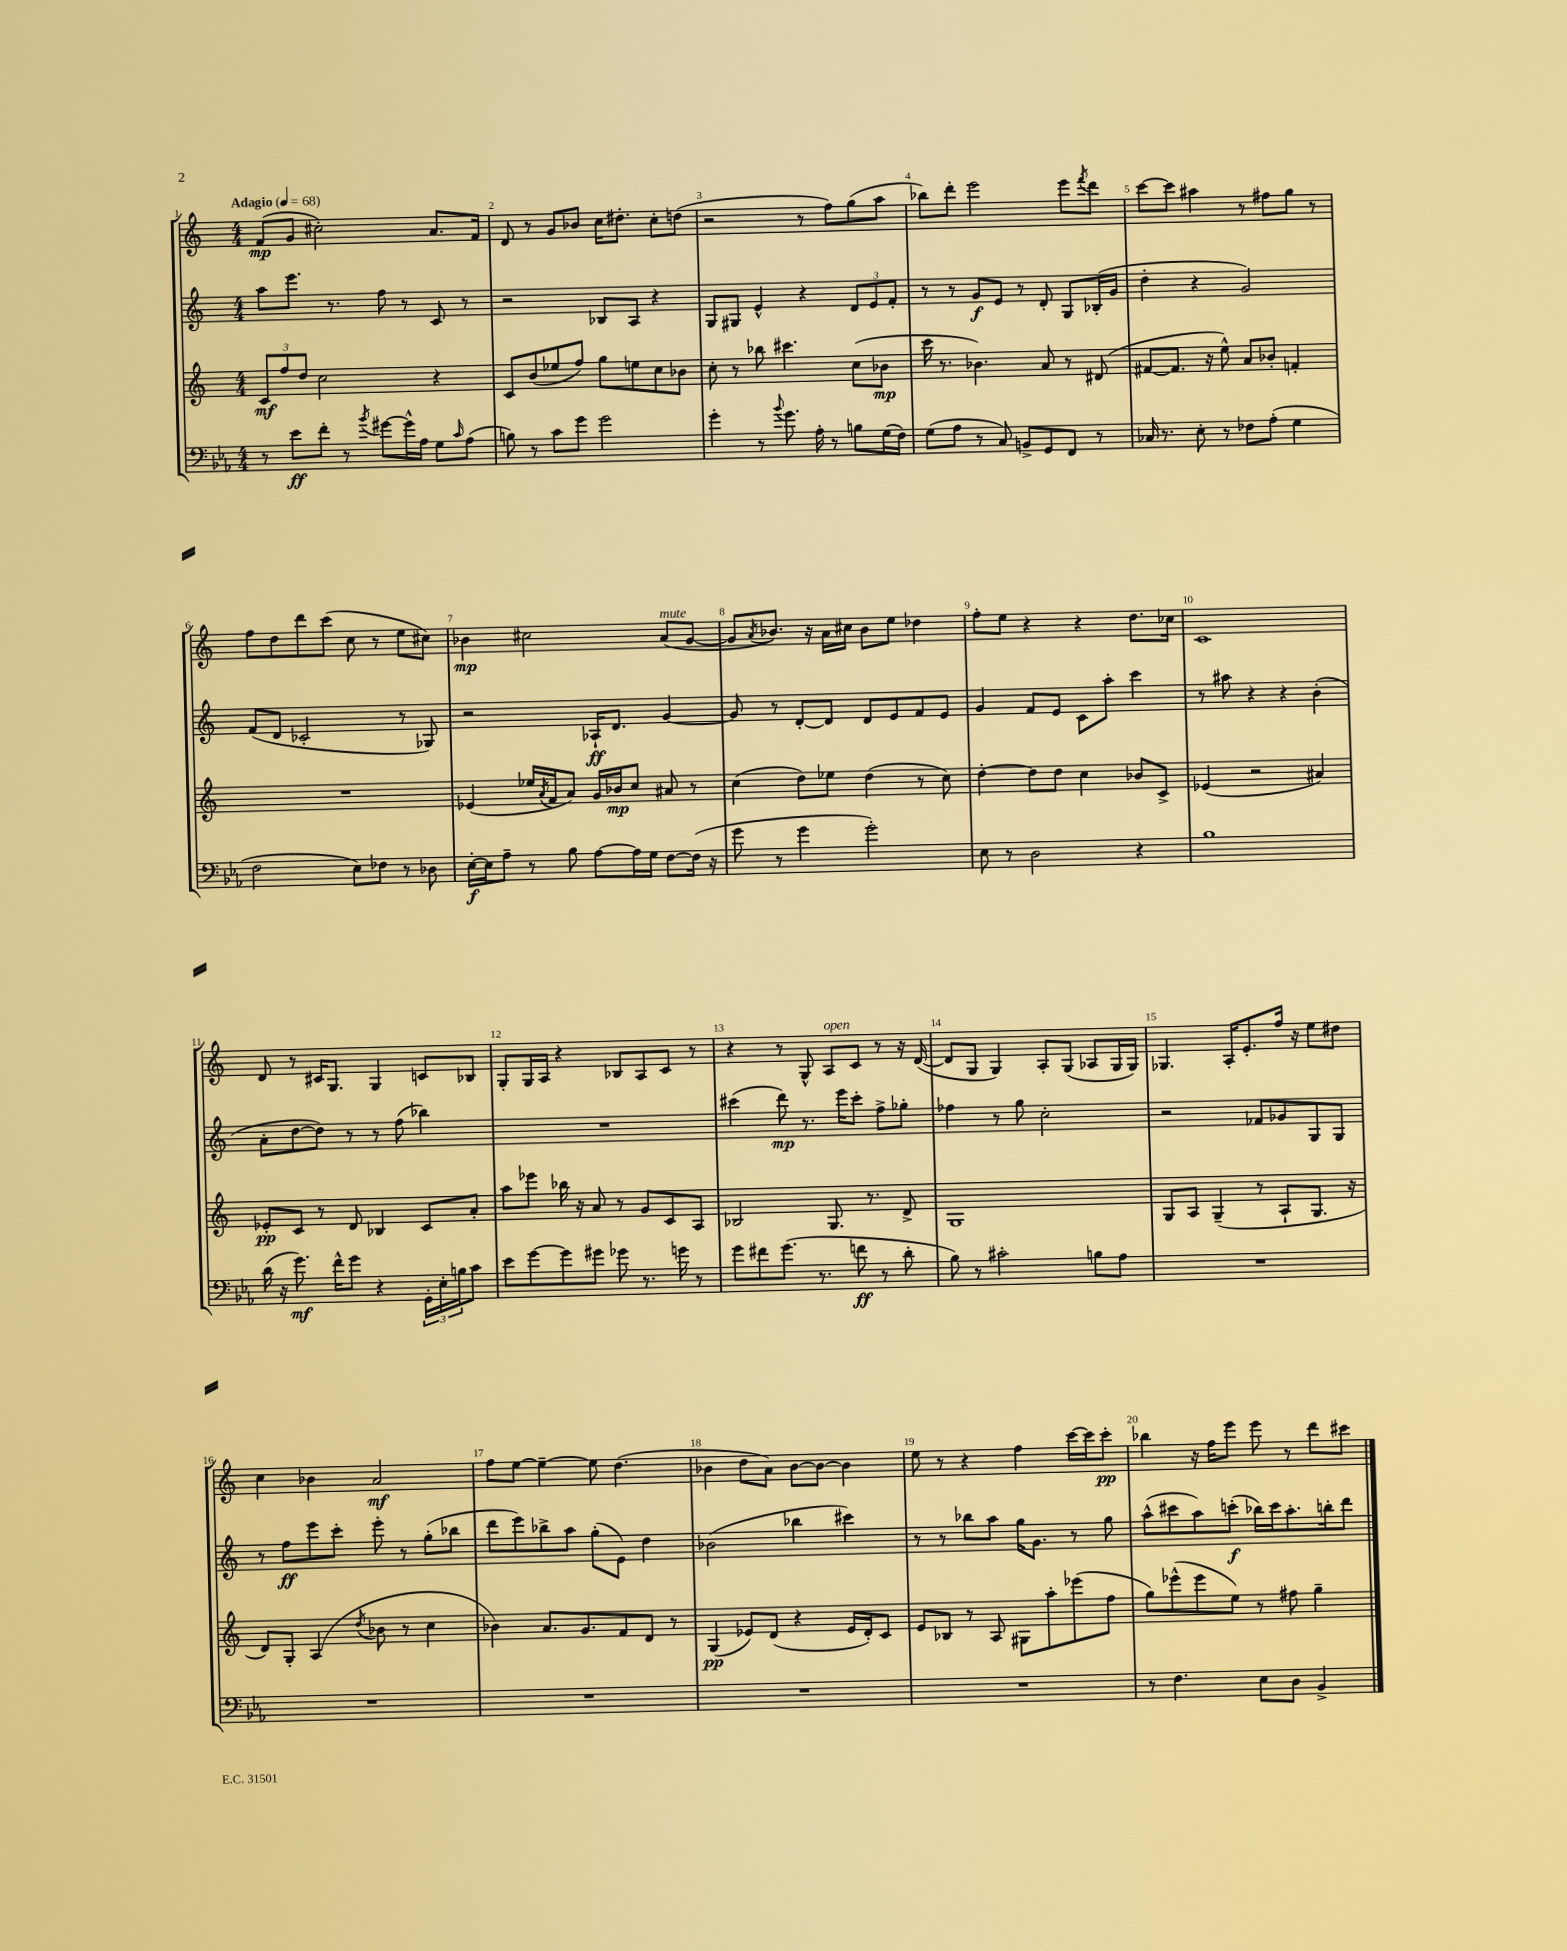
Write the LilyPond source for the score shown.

<<
\new StaffGroup <<
\new Staff = "s0" {
    \clef treble \key c \major \numericTimeSignature \time 4/4 \tempo "Adagio" 4 = 68
    f'8\mp( g'8 cis''2-.) a'8. f'16 |
    d'8 r8 g'8 bes'8 c''16 dis''8.-. c''8-. d''8( |
    r2 r8 f''8) g''8( a''8 |
    bes''8) d'''8-. e'''2 e'''8 \acciaccatura { f'''8 } d'''8 |
    c'''8~ c'''8 ais''4 r8 fis''8 g''8 r8 |
    f''8 d''8 d'''8 c'''8( c''8 r8 e''8 cis''8) |
    bes'4\mp cis''2 a'8^\markup { \italic "mute" }( g'8~ |
    g'8 \acciaccatura { a'8 } bes'8.) r16 a'16 cis''16 bes'8 e''8 des''4 |
    f''8-. e''8 r4 r4 d''8. ces''16 |
    c'1 |
    d'8 r8 cis'16 g8. g4 c'8 bes8 |
    g8-. g16 a16 r4 bes8 a8 c'8 r8 |
    r4 r8 g8-^ a8^\markup { \italic "open" } c'8 r8 r16 d'16~( |
    d'8 g8 g4) a8-. g8( aes8 g16 g16) |
    ges4. a16-. e'8.-. f''16 r16 e''8 dis''8 |
    c''4 bes'4 a'2\mf |
    f''8 e''8~ e''4~-- e''8 d''4.( |
    bes'4 d''8 a'8) bes'8~ bes'8~ bes'4 |
    e''8 r8 r4 f''4 c'''16~ c'''16 c'''8-.\pp |
    bes''4 r16 f''16 e'''8 e'''8 r8 d'''8 cis'''8 \bar "|." |
}
\new Staff = "s1" {
    \clef treble \key c \major \numericTimeSignature \time 4/4
    a''8 e'''8. r8. f''8 r8 c'8 r8 |
    r2 bes8 a8 r4 |
    g8 gis8 e'4-^ r4 \tuplet 3/2 { d'8 e'8 f'8-. } |
    r8 r8 g'8\f e'8 r8 d'8-. g8 bes16-.( g'16 |
    d''4-. r4 g'2) |
    f'8( d'8 ces'2-. r8 ges8) |
    r2 aes16-!\ff d'8. g'4~ |
    g'8 r8 d'8~-. d'8 d'8 e'8 f'8 e'8 |
    g'4 f'8 e'8 c'8 a''8-. c'''4 |
    r8 ais''8 r4 r4 b'4-.( |
    a'8-. d''8~ d''8) r8 r8 f''8( bes''4) |
    R1 |
    cis'''4( d'''8\mp) r8. e'''16 cis'''8-. f''8-> ges''8-. |
    fes''4 r8 g''8 c''2-. |
    r2 fes'8 ges'8 g8 g8 |
    r8 f''8\ff e'''8 c'''8-. e'''8-. r8 g''8-.( bes''8 |
    d'''8 e'''8) bes''8-> a''8 g''8-.( e'8) d''4 |
    bes'2( bes''4 cis'''4) |
    r8 r8 bes''8 a''8 g''16 g'8. r8 g''8 |
    a''8-^( cis'''8 a''8) c'''8-.\f( bes''16) c'''16 a''8.-. b''16-. d'''8 \bar "|." |
}
\new Staff = "s2" {
    \clef treble \key c \major \numericTimeSignature \time 4/4
    \tuplet 3/2 { c'8\mf f''8 d''8 } c''2 r4 |
    c'8 b'8( ees''8 f''8) g''8 e''8 c''8 bes'8 |
    c''8-. r8 bes''8 cis'''4. c''8( bes'8\mp |
    c'''16 r8. bes'4.) a'8 r8 dis'8( |
    fis'8~ fis'8. r16 e''8-^) a'8 bes'8-. f'4-. |
    R1 |
    ees'4( ees''16 \acciaccatura { a'8 } f'16 a'8) g'16 bes'16\mp c''8 ais'8 r8 |
    c''4( d''8) ees''8 d''4( r8 c''8) |
    d''4~-. d''8 d''8 c''4 bes'8 c'8-> |
    ees'4( r2 ais'4) |
    ees'8-.\pp c'8 r8 d'8 bes4 c'8 a'8-. |
    a''8 ees'''8 bes''16 r16 a'8 r8 g'8 c'8 a8 |
    bes2 g8. r8. d'8-> |
    g1 |
    g8 a8 g4--( r8 a8-! g8. r16 |
    d'8) g8-. a4( \acciaccatura { d''8 } bes'8 r8 c''4 |
    bes'4) a'8. g'8. f'8 d'8 r8 |
    g4\pp( ees'8) d'8( r4 ees'16 d'16-.) c'8 |
    e'8 bes8 r8 a8 gis8 a''8-. ees'''8( f''8 |
    g''8) ees'''8-^( ees'''8 e''8) r8 fis''8 g''4-- \bar "|." |
}
\new Staff = "s3" {
    \clef bass \key ees \major \numericTimeSignature \time 4/4
    r8 ees'8\ff f'8-. r8 \acciaccatura { bes'8 } gis'8~ gis'16-^ aes16 g8 \grace { c'16 } aes8( |
    b8) r8 c'8 g'8 g'2 |
    g'4-. r8 \appoggiatura { bes'8 } g'8. aes16-. r8 b8 g16( f16) |
    g8( aes8 r8 c8) b,8-> g,8 f,8 r8 |
    ces16 r8. ees8-. r8 fes8 aes8-.( g4 |
    f2 ees8) fes8 r8 des8 |
    ees16~-.\f ees16 aes8-- r8 bes8 aes8~ aes16 g16 f8~ f16( r16 |
    g'8 r8 g'4 g'2-.) |
    ees8 r8 d2 r4 |
    bes1 |
    d'16( r16 g'8.\mf) f'16-^ g'8 r4 \tuplet 3/2 { g,16-. ees16-. b16 } c'8 |
    ees'8 g'8~ g'8 gis'8 ges'8 r8. g'16 r8 |
    g'8 fis'8 g'8.( r8. f'8\ff r8 d'8-. |
    bes8) r8 cis'2-. b8 aes8 |
    R1 |
    R1 |
    R1 |
    R1 |
    R1 |
    r8 f4. ees8 d8 bes,4-> \bar "|." |
}
>>
>>
\layout { \context { \Score \override BarNumber.break-visibility = ##(#f #t #t) barNumberVisibility = #all-bar-numbers-visible } }
